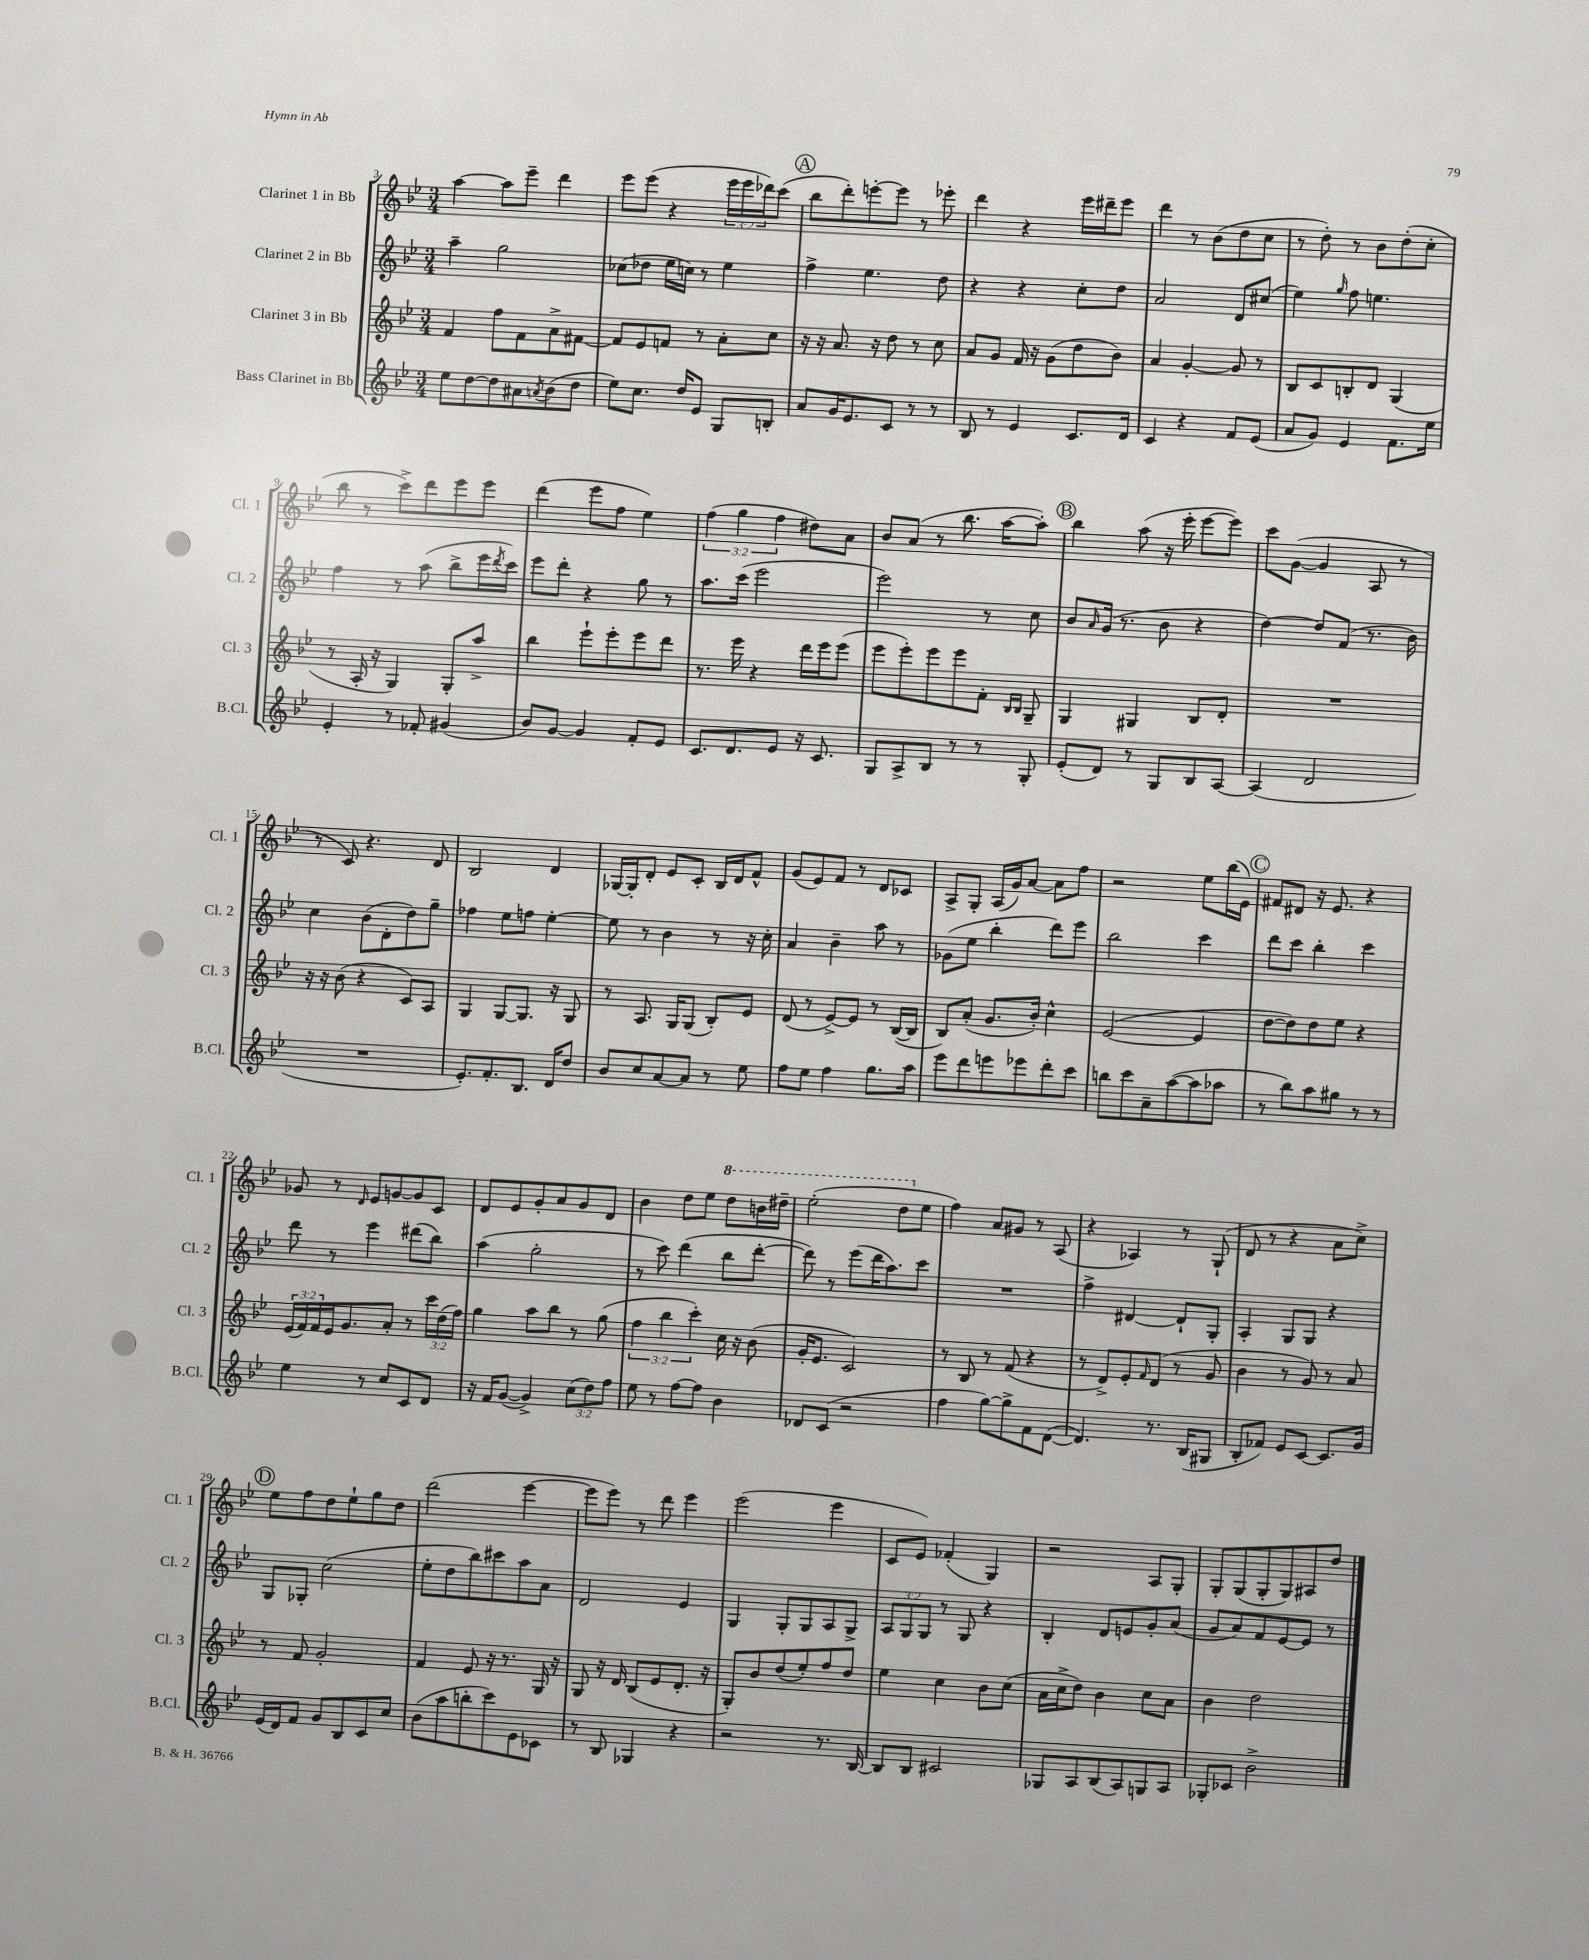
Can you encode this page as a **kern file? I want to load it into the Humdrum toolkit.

**kern	**kern	**kern	**kern
*staff4	*staff3	*staff2	*staff1
*clefG2	*clefG2	*clefG2	*clefG2
*k[b-e-]	*k[b-e-]	*k[b-e-]	*k[b-e-]
*M3/4	*M3/4	*M3/4	*M3/4
8ee-	4f	4aa~	[4aa
[8dd	.	.	.
8dd]	8ff	2gg	8aa]
8a#	8f	.	8eee-~
8qa	.	.	.
(8b-	8a^	.	4ddd
8dd	[8f#	.	.
=	=	=	=
8ee-)	8f#]	(8cc-	8eee-
8.cc	8e-	8dd-	(8eee-
.	8f	16ee-	4r
16dd	.	16cc)	.
8e-	8r	8r	.
8G	8a'	4ee-	24eee-
.	.	.	24eee-
.	.	.	24ddd-)
8B'	8cc	.	(8ccc
=	=	=	=
8a	16r	4ff^	8bb-
.	16r	.	.
16g	8.a	.	8ddd')
8.e-	.	.	.
.	.	4.ee-	[8eee'
.	16r	.	.
8c	8dd	.	8eee]
8r	8r	.	8r
8r	8cc	8dd	8eee-'
=	=	=	=
8B-	8a	4r	4ddd
8r	8g	.	.
4e-	16f	4r	4r
.	16r	.	.
.	(8g	.	.
8.c	8dd	8cc'	16eee-
.	.	.	16ddd#~
.	8b-)	8dd	8eee-
16d	.	.	.
=	=	=	=
4c	4a	2a	4ddd
4r	[4g'	.	8r
.	.	.	(8b-
8f	8g]	8d	8dd
(8e-	8r	(8cc#	8cc
=	=	=	=
8a	8B-	4ee-)	8r
8g)	8c	.	8dd')
.	.	16qqgg	.
4e-	8B'	8ff	8r
.	8d	4.ee	8b-
8.f	(4G	.	(8dd'
.	.	.	8cc'
16ee-	.	.	.
=	=	=	=
4e-'	8r	4ff	8bb-
.	16A'	.	8r
.	16r	.	.
8r	4G)	8r	8ccc^)
8f-'	.	(8aa	8ddd
(4g#	8G'	8bb-^	8eee-
.	8aa^	16eee-	8eee-
.	.	8qddd	.
.	.	16ccc)	.
=	=	=	=
8b-)	4bb-	8eee-	(4ddd
[8g	.	8ddd'	.
4g]	8eee-`	4r	8eee-
.	8eee-'	.	8ff
8f'	8eee-	8gg	4ee-)
8e-	8ddd	8r	.
=	=	=	=
8.c	8.r	8.aa	(6ff
.	.	.	6gg
8.d	16eee-	(16ccc	.
.	4r	2eee-	.
.	.	.	6ff
8e-	.	.	.
16r	16ddd	.	8dd#)
8.c	16eee-	.	.
.	(8eee-	.	8a
=	=	=	=
8G	8eee-	2eee-)	8b-
8A^	8eee-')	.	(8a
8B-	8eee-	.	8r
8r	8eee-	.	8.bb-
8r	8f'	8r	.
.	.	.	[16aa
.	16qqB-	.	.
.	16qqB-	.	.
8G'	8G~	8cc	8aa'])
=	=	=	=
(8e-'	4G	8b-	4bb-
.	.	16qqa	.
8d)	.	(16g	.
.	.	8.r	.
8r	4G#	.	(8aa
8G	.	8b-	16r
.	.	.	16eee-'
8B-	8B-	4r	[8eee-
[8A	8d'	.	8eee-])
=	=	=	=
(4A]	2.r	[4dd)	8ccc
.	.	.	([8g
2d	.	8dd]	4g]
.	.	(8f	.
.	.	8.r	8A
.	.	.	8r
.	.	16b-)	.
=	=	=	=
2.r	16r	4cc	8r
.	16r	.	.
.	(8b-	.	8c)
.	4r	(8b-	4.r
.	.	8d'	.
.	8c)	8dd)	.
.	8A	8gg~	8d
=	=	=	=
8.e-')	4G	4ff-	2B-
8.f'	.	.	.
.	[8G	8ee-	.
8.B-	8.G]	8ff	.
.	.	[4ee-'	4d
16d	16r	.	.
8dd	8G	.	.
=	=	=	=
8b-	8r	8ee-]	[16G-
.	.	.	16G-']
8cc	8.A	8r	8d'
[8a	.	4b-	8e-
.	16G	.	.
8a]	(8G	.	8c'
8r	8B-')	8r	16B-
.	.	.	16d
8ee-	8e-	16r	8f^^
.	.	16cc'	.
=	=	=	=
8ff	(8d	4a	(8g
8ee-	8r	.	8e-)
4ff	[8e-^)	4b-~	8f
.	8e-]	.	8r
8.gg	8r	8aa	8d
.	([16B-	8r	8c-
16aa	16B-]	.	.
=	=	=	=
8eee-	8B-)	(8g-	8A^
8ddd	(8a'	8ee-	8G'
8eee	8.g	4bb-'	(16A
.	.	.	16g)
8eee-	.	.	[8a
.	16b-')	.	.
8ddd'	4cc^^	8ddd)	8a]
8ccc	.	8eee-	8ff
=	=	=	=
8bb	([2e-	2bb-	2r
8ccc	.	.	.
8a~	.	.	.
([8aa	.	.	.
8aa]	4e-]	4ccc	8ee-
8aa-	.	.	(16bb-
.	.	.	16e-)
=	=	=	=
8r	[8dd	8ddd	8f#
8bb-)	8dd])	8ccc	8d#
8aa	8dd	4bb-'	16r
.	.	.	8.e-
8gg#	8ee-	.	.
8r	4r	4ccc	4r
8r	.	.	.
=	=	=	=
4ee-	(24e-	8ddd	8g-
.	24f)	.	.
.	24f	.	.
.	16e-	8r	8r
.	8.g	.	.
.	.	.	16qqd
8r	.	4eee-	8e-
8cc	8a'	.	[8g
8c	8r	(8ddd#	8g]
8d	24ccc	8bb-)	8c
.	(24dd	.	.
.	24ff)	.	.
=	=	=	=
16r	4gg	(4aa	8d
16f	.	.	.
([8g	.	.	8e-
4g^])	8aa	2gg'	8g'
.	8bb-	.	8a
(12cc	8r	.	8g
12dd)	.	.	.
.	(8gg	.	8d
12ff	.	.	.
=	=	=	=
8ee-	6ff	8r	4b-
8r	.	8ccc)	.
.	6bb-	.	.
[8ff	.	(4ddd	8dd
.	6ccc')	.	.
8ff]	.	.	8ee-
4b-	16cc	8bb-	8ddd
.	16r	.	.
.	(8b-	[8ddd'	16bb
.	.	.	16ddd#~
=	=	=	=
8d-	16g'	8ddd])	(2eee-'
.	8.e-	.	.
(8c	.	8r	.
2r	2c)	(8eee-	.
.	.	16ddd	.
.	.	8.aa)	.
.	.	.	8ddd
.	.	8ccc	8ee-
=	=	=	=
4ff	8r	2.r	4ff)
.	8B-	.	.
[8gg)	8r	.	8a
8gg^]	(8f	.	8g#
8f	4r	.	8r
([8d	.	.	(8A
=	=	=	=
4.d])	8r	4ff^	4r
.	8d^)	.	.
.	8e-'	[4d#	4A-)
.	16qqf	.	.
8.r	(8d	.	.
.	8r	8d#`]	8r
(16B-	.	.	.
8G#	8g	8G'	(8G`
=	=	=	=
8B-'	4b-	4A'	8d
8f-)	.	.	8r
8e-	8r	8G	4r
[8c	8g)	8G	.
8.c]	8r	4r	8a
.	8a	.	8cc^)
16g	.	.	.
=	=	=	=
(16e-	8r	8G	8ee-
16d)	.	.	.
8f	8f	8G-'	8ff
8g	2g'	(2cc	8dd
8B-	.	.	8ee-`
8c	.	.	8gg
8cc	.	.	8dd
=	=	=	=
(8b-	4f	8ee-'	(2ddd
8aa	.	8dd	.
8bb'	8e-	8bb-)	.
8ccc)	16r	8ccc#	.
.	8.r	.	.
8e-	.	8aa	[4eee-
8c-	16G	8a	.
.	16r	.	.
=	=	=	=
8r	8G	2d	8eee-]
8B-	16r	.	8eee-)
.	16d	.	.
4G-	(8B-	.	8r
.	8e-	.	8ddd
4r	8.d'	4e-	4eee-
.	16r	.	.
=	=	=	=
2r	8G')	4G	(2eee-
.	8b-	.	.
.	(8dd	8G'	.
.	8ee-')	8G	.
8.r	8ff	8A	4eee-
.	8dd	8G^	.
[16B-	.	.	.
=	=	=	=
8B-]	4ee-	12A	8c
.	.	12G	.
8B-	.	.	8e-)
.	.	12G	.
2c#	4cc	8r	(4f-'
.	.	8G	.
.	8b-	4r	4G)
.	(8cc	.	.
=	=	=	=
8G-	16a	4B-'	2r
.	16cc^	.	.
8A	8dd)	.	.
(8B-	4b-	8d	.
8A)	.	8e	.
8G	8cc	8g'	8A
8A	8a	(8a	8G'
=	=	=	=
8G-'	4b-	8g	8G'
8c-	.	8a)	(8G
2b-^	2dd	8f	8G'
.	.	[8e-	8G)
.	.	8e-]	8A#
.	.	8r	8dd
==	==	==	==
*-	*-	*-	*-
